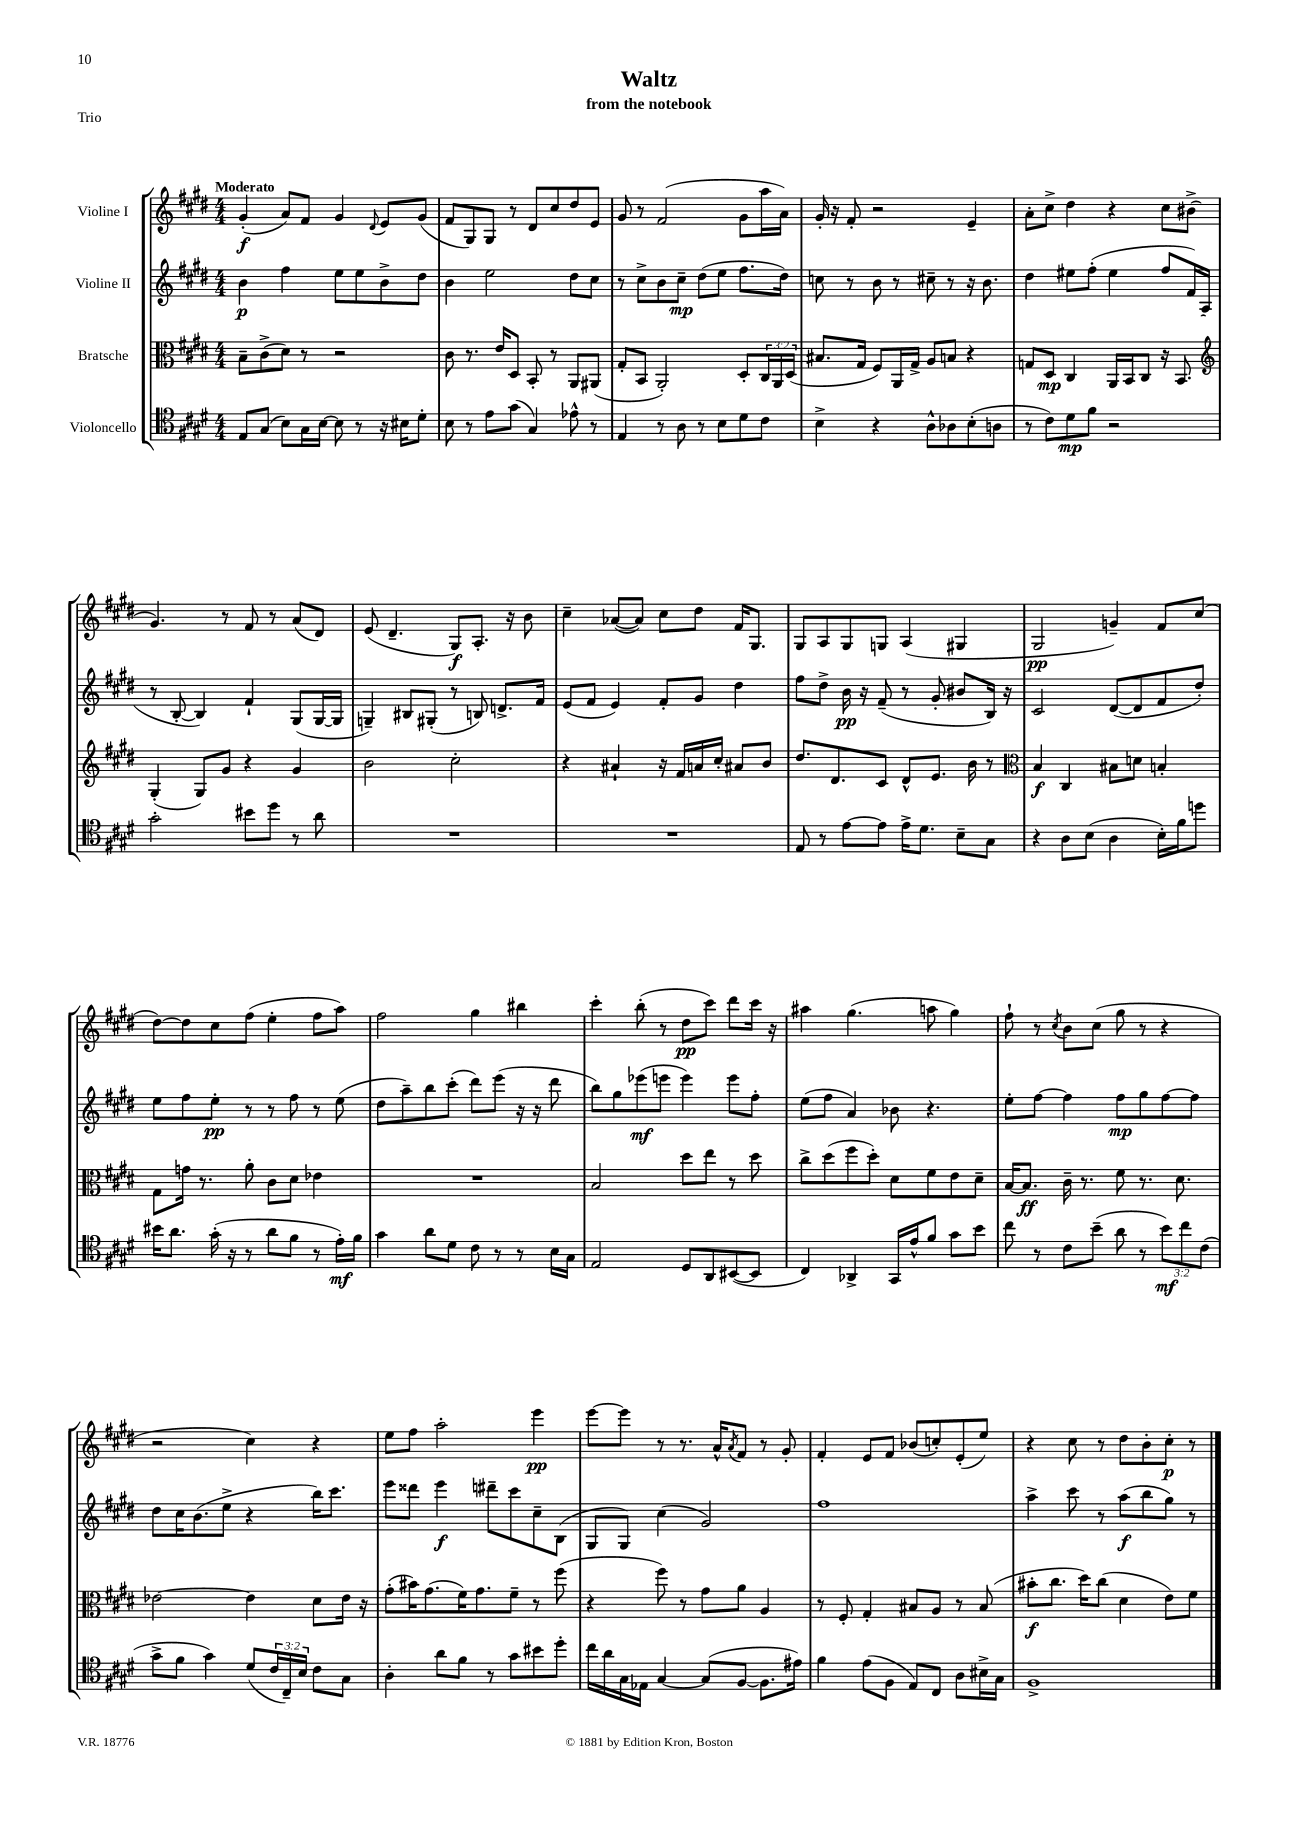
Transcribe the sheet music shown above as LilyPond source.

\header { title = "Waltz" subtitle = "from the notebook" piece = "Trio" }
<<
\new StaffGroup <<
\new Staff = "s0" \with { instrumentName = "Violine I" } {
    \clef treble \key e \major \numericTimeSignature \time 4/4 \tempo "Moderato"
    gis'4-.\f( a'8) fis'8 gis'4 \appoggiatura { dis'8 } e'8 gis'8( |
    fis'8 gis8) gis8 r8 dis'8 cis''8 dis''8 e'8 |
    gis'8 r8 fis'2( gis'8 a''16 a'16) |
    gis'16-. r16 fis'8-. r2 e'4-- |
    a'8-. cis''8-> dis''4 r4 cis''8 bis'8->( |
    gis'4.) r8 fis'8 r8 a'8( dis'8) |
    e'8( dis'4.-- gis8\f) a8.-. r16 b'8 |
    cis''4-- aes'8~( aes'8) cis''8 dis''8 fis'16 gis8. |
    gis8 a8 gis8 g8 a4( gis4 |
    gis2\pp g'4--) fis'8 cis''8( |
    dis''8~) dis''8 cis''8 fis''8( e''4-. fis''8 a''8) |
    fis''2 gis''4 bis''4 |
    cis'''4-. b''8-.( r8 dis''8\pp cis'''8) dis'''8 cis'''16 r16 |
    ais''4 gis''4.( a''8 gis''4) |
    fis''8-! r8 \acciaccatura { cis''8 } b'8 cis''8( gis''8 r8 r4 |
    r2 cis''4) r4 |
    e''8 fis''8 a''2-. e'''4\pp |
    e'''8~ e'''8 r8 r8. a'16-^ \acciaccatura { a'8 } fis'8 r8 gis'8-. |
    fis'4-. e'8 fis'8 bes'8( c''8-.) e'8-.( e''8) |
    r4 cis''8 r8 dis''8 b'8-. cis''8-.\p r8 \bar "|." |
}
\new Staff = "s1" \with { instrumentName = "Violine II" } {
    \clef treble \key e \major \numericTimeSignature \time 4/4
    b'4\p fis''4 e''8 e''8 b'8-> dis''8 |
    b'4 e''2 dis''8 cis''8 |
    r8 cis''8-> b'8 cis''8--\mp dis''8( e''8 fis''8. dis''16) |
    c''8 r8 b'8 r8 cis''8-- r8 r16 b'8. |
    dis''4 eis''8 fis''8-.( eis''4 fis''8 fis'16) a16( |
    r8 b8~-. b4) fis'4-! gis8( gis16~ gis16 |
    g4--) bis8 gis8-.( r8 b8) d'8.-> fis'16 |
    e'8( fis'8 e'4) fis'8-. gis'8 dis''4 |
    fis''8 dis''8-> b'16\pp r16 fis'8--( r8 gis'8-. bis'8 b16) r16 |
    cis'2 dis'8~( dis'8 fis'8 dis''8-.) |
    e''8 fis''8 e''8-.\pp r8 r8 fis''8 r8 e''8( |
    dis''8 a''8--) b''8 cis'''8-.( dis'''8) e'''8( r16 r16 dis'''8 |
    b''8) gis''8 ees'''8\mf( e'''8 e'''4) e'''8 fis''8-. |
    e''8( fis''8 a'4) bes'8 r4. |
    e''8-. fis''8~ fis''4 fis''8\mp gis''8 fis''8~ fis''8 |
    dis''8 cis''16 b'8.( e''8-> r4 b''16) cis'''8. |
    e'''8 disis'''8 e'''4\f dis'''8-- cis'''8 cis''8-- b8( |
    gis8 gis8) cis''4( gis'2) |
    fis''1 |
    a''4-> cis'''8 r8 a''8\f( b''8 gis''8) r8 \bar "|." |
}
\new Staff = "s2" \with { instrumentName = "Bratsche" } {
    \clef alto \key e \major \numericTimeSignature \time 4/4 \override Staff.TupletNumber.text = #tuplet-number::calc-fraction-text
    b8-- cis'8->( dis'8) r8 r2 |
    cis'8 r8. e'16 dis8 b,8-. r8 a,8 ais,8( |
    gis8-. b,8 a,2-.) dis8-. \tuplet 3/2 { cis16 a,16 dis16( } |
    bis8. gis16 fis8) a,16 gis16-> a8 b8 r4 |
    g8 dis8\mp cis4 a,16 b,16 cis8 r16 b,8. |
    \clef treble gis4-.( gis8) gis'8 r4 gis'4 |
    b'2 cis''2-. |
    r4 ais'4-! r16 fis'16 a'16 cis''16-. ais'8 b'8 |
    dis''8. dis'8. cis'8 dis'8-^ e'8. b'16 r8 |
    \clef alto b4\f cis4 bis8 d'8 b4-. |
    gis8 g'16 r8. a'8-. cis'8 dis'8 ees'4 |
    R1 |
    b2 dis''8 e''8 r8 dis''8 |
    cis''8-> dis''8( fis''8 dis''8-.) dis'8 fis'8 e'8 dis'8-- |
    b16~ b8.\ff cis'16-- r8. fis'8 r8. dis'8. |
    ees'2~ ees'4 dis'8 ees'16 r16 |
    gis'8-.( bis'16) gis'8.( fis'16) gis'8. fis'8-- r8 fis''8( |
    r4 fis''8) r8 gis'8 a'8 a4 |
    r8 fis8-. gis4-. bis8 a8 r8 bis8( |
    bis'8-.\f cis''8. dis''16) cis''8( dis'4 e'8) fis'8 \bar "|." |
}
\new Staff = "s3" \with { instrumentName = "Violoncello" } {
    \clef tenor \key e \major \numericTimeSignature \time 4/4 \override Staff.TupletNumber.text = #tuplet-number::calc-fraction-text
    e8 gis8( b8) gis16 b16~ b8 r8 r16 bis16 dis'8-. |
    b8 r8 e'8 gis'8( gis4) ees'8-^ r8 |
    e4 r8 a8 r8 b8 dis'8 cis'8 |
    b4-> r4 a8-^ aes8 b8-.( a8 |
    r8 cis'8) dis'8\mp fis'8 r2 |
    gis'2-. bis'8 dis''8 r8 a'8 |
    R1 |
    R1 |
    e8 r8 e'8~ e'8 e'16-> dis'8. b8-- gis8 |
    r4 a8 b8( a4 b16-.) fis'16 d''8 |
    bis'16 a'8. gis'16-.( r16 r8 a'8 fis'8 r8 e'16-.\mf) fis'16 |
    gis'4 a'8 dis'8 cis'8 r8 r8 b16 gis16 |
    e2 dis8 a,8 bis,8~( bis,8 |
    cis4) aes,4-> gis,16 e'16-^ fis'8 gis'8 b'8 |
    cis''8 r8 cis'8 b'8--( a'8 r8 \tuplet 3/2 { b'8\mf) cis''8 cis'8( } |
    gis'8-> fis'8 gis'4) dis'8( \tuplet 3/2 { cis'16 cis16--) b16 } cis'8 gis8 |
    a4-. a'8 fis'8 r8 gis'8 bis'8 dis''8-. |
    cis''16 a'16 gis16 ees16 gis4~ gis8( fis8~ fis8. eis'16) |
    fis'4 e'8( fis8 e8) cis8 a8 bis16-> gis16 |
    fis1-> \bar "|." |
}
>>
>>
\layout { \context { \Score \remove "Bar_number_engraver" } }
